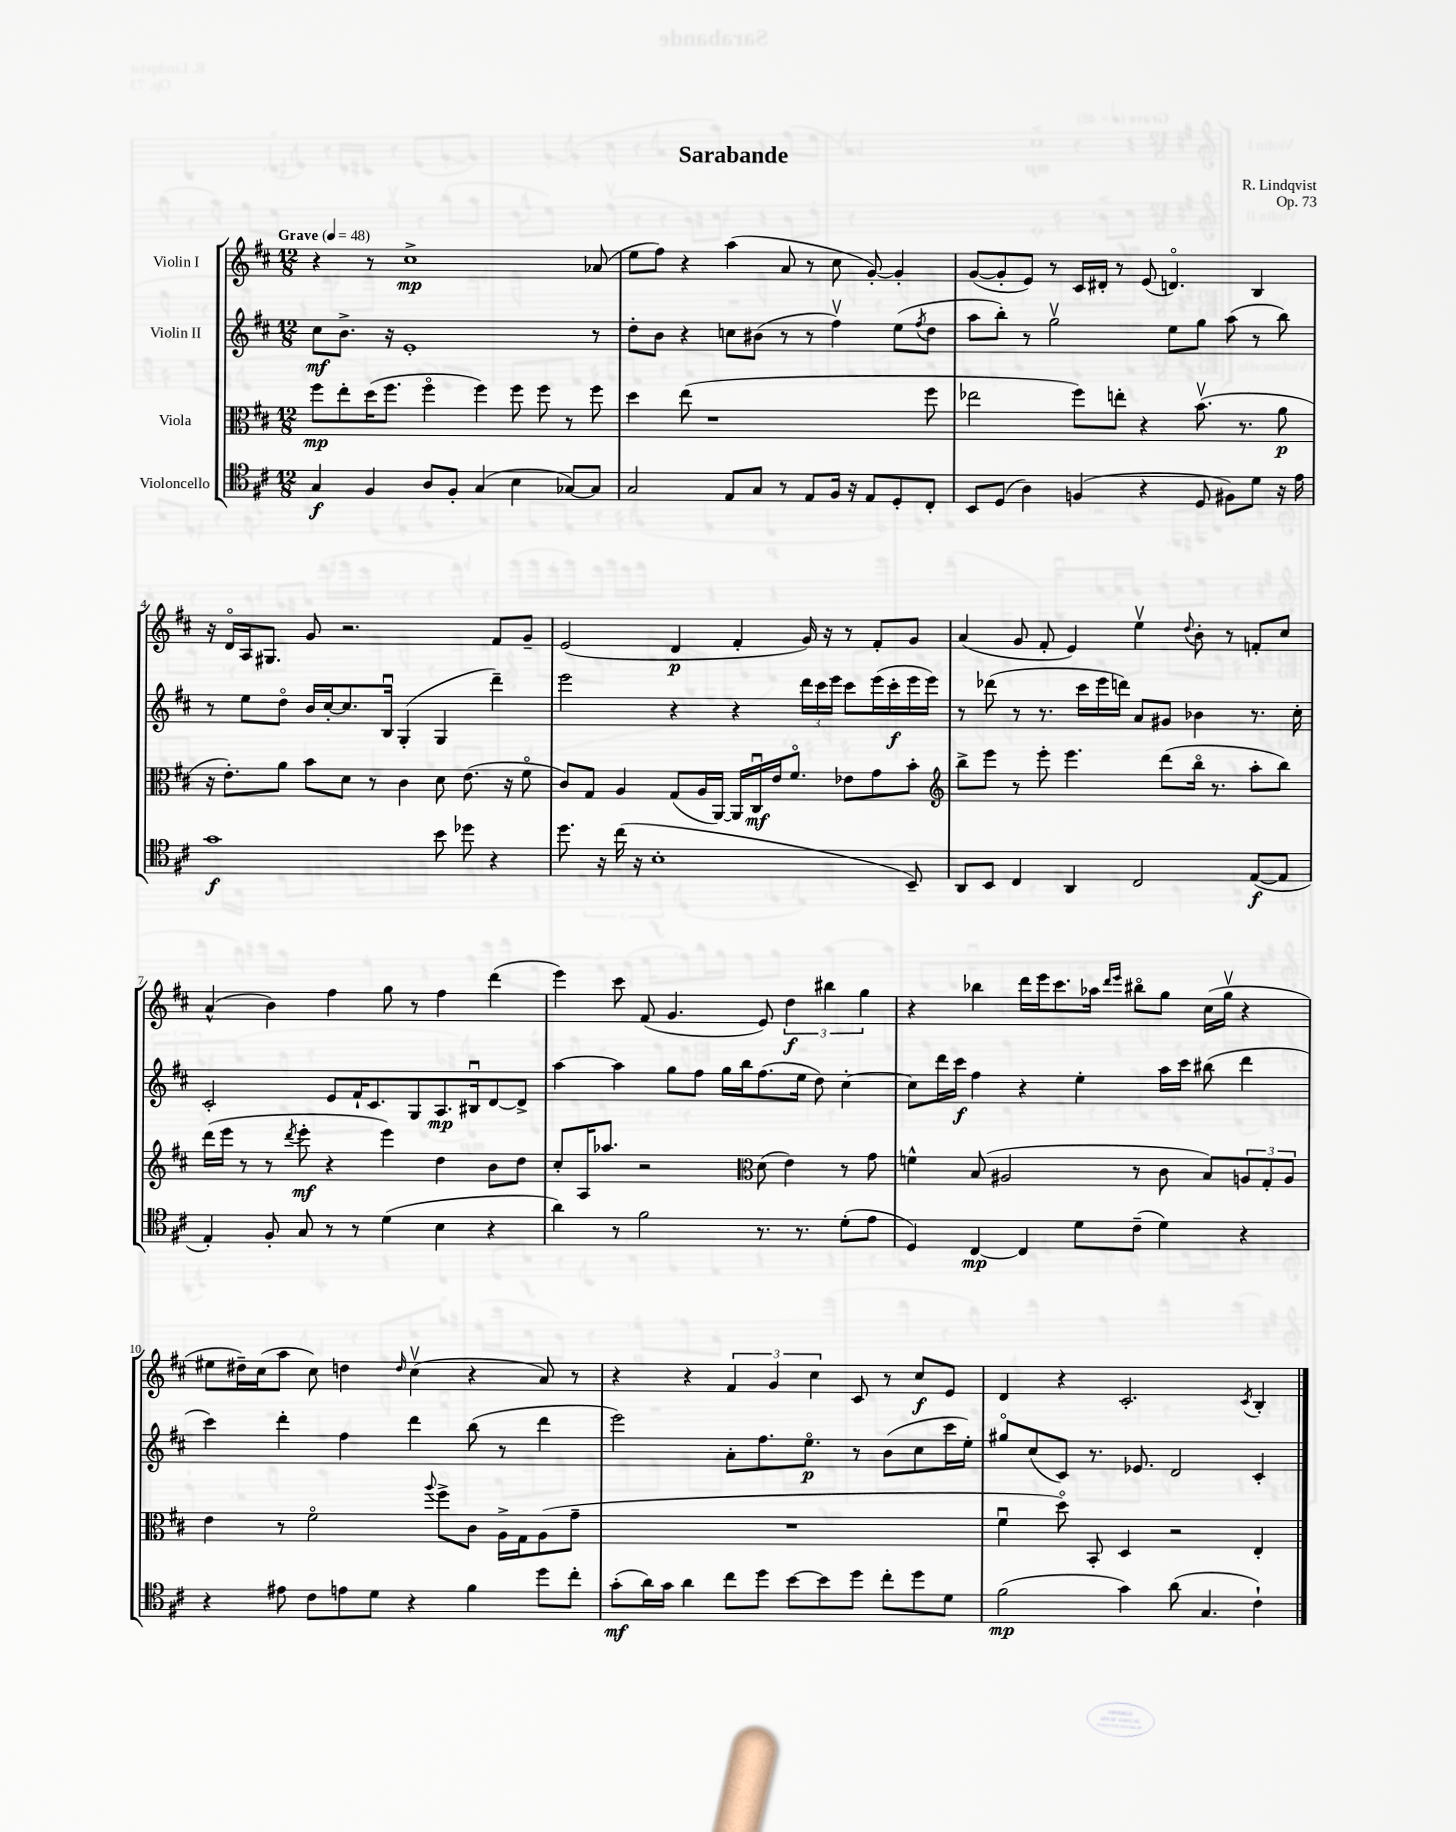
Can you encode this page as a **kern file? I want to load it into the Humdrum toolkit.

**kern	**kern	**kern	**kern
*staff4	*staff3	*staff2	*staff1
*clefC4	*clefC3	*clefG2	*clefG2
*k[f#c#]	*k[f#c#]	*k[f#c#]	*k[f#c#]
*M12/8	*M12/8	*M12/8	*M12/8
*MM48	*MM48	*MM48	*MM48
4G	8ff#	8cc#	4r
.	8ee'	8.b^	.
4F#	(16dd	.	8r
.	8.ff#	16r	.
.	.	1e'	1cc#^
8A	4ff#o	.	.
8F#'	.	.	.
(4G	4ff#)	.	.
4B	8ff#	.	.
.	8ff#	.	.
[8G-)	8r	.	.
8G-]	8ff#	8r	(8a-
=	=	=	=
2G	4dd	8dd'	8ee
.	.	8b	8ff#)
.	(8ee	4r	4r
.	1r	.	.
8E	.	8cc	(4aa
8G	.	(8b#	.
8r	.	8r	8a
8E	.	8r	8r
16F#	.	4ff#v)	8cc#
16r	.	.	.
8E	.	.	[8g')
8D'	.	(8ee	4g']
.	.	8qff#	.
8C#'	8ff#	8dd	.
=	=	=	=
8BB	2ee-	8aa	([8g
(8D	.	8bb')	8g']
4A)	.	8r	8e)
.	.	2ggv	8r
(4F	8ff#)	.	16c#
.	.	.	16d#'
.	8ee'	.	8r
4r	4r	.	(8e
.	.	8ee	4.do)
8D	(8.bv	8gg	.
8F#)	.	(8aa	.
.	8.r	.	.
8d	.	8r	4B
16r	8a	8bb)	.
16e	.	.	.
=	=	=	=
1g	16r	8r	16r
.	8.e')	.	16do
.	.	8ee	16A
.	.	.	8.G#
.	8a	8ddo	.
.	8b	16b	8g
.	.	[16cc#'	.
.	8d	8.cc#]	2.r
.	8r	.	.
.	.	16Bu	.
.	4c#	(4G'	.
8b	8d	4G	.
8dd-	(8.e	.	.
4r	.	4ddd~)	8f#
.	16r	.	.
.	8f#o	.	8g~
=	=	=	=
8.dd	8c#)	2eee	(2e
.	8G	.	.
16r	.	.	.
(16cc#	4A	.	.
16r	.	.	.
1B'	.	.	.
.	(8G	4r	4d
.	16A	.	.
.	[16AA)	.	.
.	16AA]	4r	4f#'
.	16C#u	.	.
.	16e	.	.
.	8.f#o	.	.
.	.	24ddd	16g)
.	.	24ccc#	.
.	.	.	16r
.	.	24eee	.
.	8e-	8ccc#	8r
.	8g	(16eee	8f#'
.	.	16ccc#'	.
8BB~)	8b'	16eee	8g
.	.	16eee)	.
=	=	=	=
*	*clefG2	*	*
8AA	8bb^	8r	(4a
8BB	8eee	(8ddd-	.
4C#	8r	8r	8g
.	8eee'	8.r	8f#'
4AA	4.eee	.	4e)
.	.	16ccc#	.
.	.	16eee	.
.	.	16ddd)	.
2C#	.	8a	4eev
.	(8ddd	8g#	.
.	.	.	8qqdd
.	16bbo	4b-	8b'
.	8.r	.	.
.	.	.	8r
([8E	8aa'	8.r	8f'
8E]	8bb)	.	8cc#
.	.	16cc#'	.
=	=	=	=
4E')	(16ddd	2c#'	(4a^^
.	16eee	.	.
.	8r	.	.
8F#'	8r	.	4b)
.	8qddd	.	.
8G	8eee'	.	.
8r	4r	8e	4ff#
8r	.	16f#`	.
.	.	8.c#	.
(4d	4eee)	.	8gg
.	.	8G	8r
4B	4dd	8.A	4ff#
.	.	16B#u	.
4r	8b	[8d	(4ddd
.	8dd	8d^]	.
=	=	=	=
4a)	8cc#'	[4aa	4eee)
.	16A	.	.
.	8.aa-	.	.
8r	.	4aa]	8ccc#
2f#	2r	.	(8f#
.	.	8gg	4.g
.	.	8ff#	.
.	.	16gg	.
.	.	16bb	.
*	*clefC3	*	*
8.r	(8d	(8.ff#	8e)
.	4e)	.	6dd
8.r	.	16ee	.
.	.	8dd)	.
.	.	.	6bb#
(8d'	8r	[4cc#'	.
.	.	.	6gg
8e	8g	.	.
=	=	=	=
4D)	4f^^	8cc#]	4r
.	.	16ddd	.
.	.	16ccc#	.
[4C#	(8B	4ff#	4bb-
.	2A#	.	.
4C#]	.	4r	16ddd
.	.	.	16eee
.	.	.	8.ccc#
8d	.	4ee'	.
.	.	.	16aa-
.	.	.	16qqddd
.	.	.	16qqeee
(8c#~	8r	.	8bb#o
4d)	8c#	16aa	8gg
.	.	16ccc#	.
.	8B)	(8bb#	(16cc#
.	.	.	16ggv
4r	12A	4ddd	4r
.	12G'	.	.
.	12A	.	.
=	=	=	=
4r	4e	4ccc#)	8ee#
.	.	.	16dd#~)
.	.	.	(16cc#
8e#	8r	4ddd'	8aa
8c#	2f#o	.	8cc#)
8e	.	4ff#	4dd
8d	.	.	.
.	.	.	16qqdd
4r	.	4ddd	(4cc#v
.	8qqaa	.	.
.	8ff#^	.	.
4f#	8c#	(8bb	4r
.	16A^	8r	.
.	16G	.	.
8dd	(8A	4ddd	8a)
8cc#'	8g~	.	8r
=	=	=	=
(8g'	1.r	2eee)	4r
16a)	.	.	.
16g	.	.	.
4a	.	.	4r
8cc#	.	8a'	6f#
8dd	.	8.ff#	.
.	.	.	6g
[8b	.	.	.
.	.	8.eeo	.
.	.	.	6cc#
8b]	.	.	.
8dd	.	8r	8c#
8cc#'	.	(8b	8r
8dd	.	8cc#	8cc#
8d	.	16ccc#	8e
.	.	16ee')	.
=	=	=	=
(2f#	4f#u	8gg#o	4d
.	.	(8cc#	.
.	8ddo)	8c#)	4r
.	8BB'	8.r	.
4g)	4D	.	2.c#'
.	.	8.e-	.
(8a	2r	2d	.
4.G	.	.	.
.	.	.	8qc#
4c#`)	4E'	4c#'	4B'
==	==	==	==
*-	*-	*-	*-
